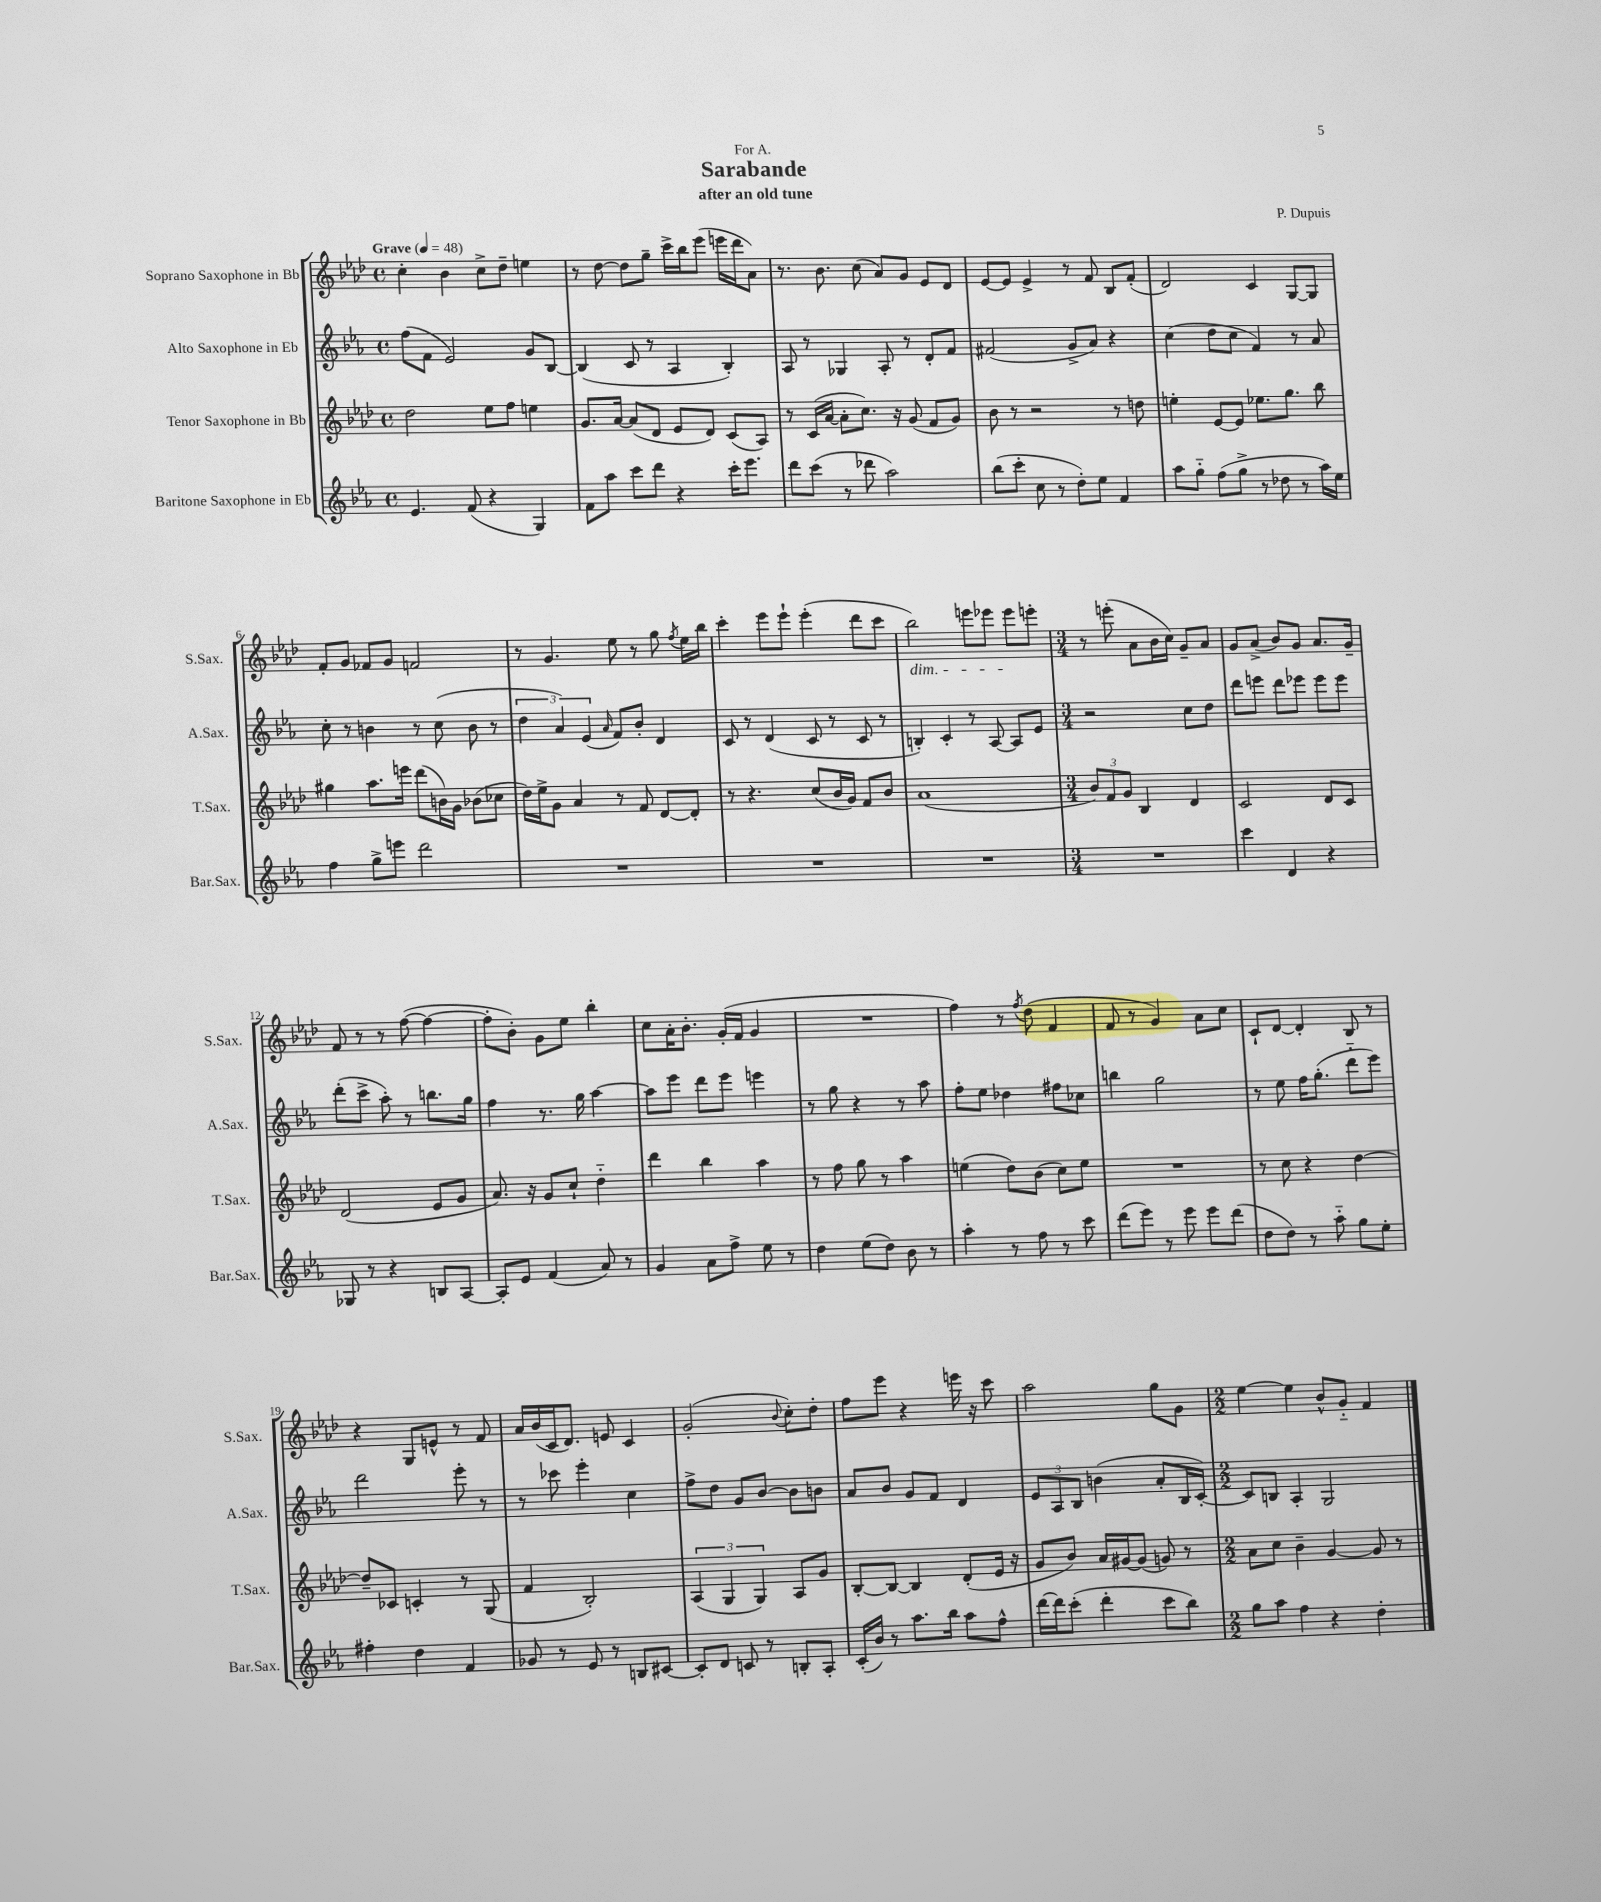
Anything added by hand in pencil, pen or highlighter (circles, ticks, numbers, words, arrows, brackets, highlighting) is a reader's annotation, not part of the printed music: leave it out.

**kern	**kern	**kern	**kern
*part4	*part3	*part2	*part1
*staff4	*staff3	*staff2	*staff1
*I"Baritone Saxophone in Eb	*I"Tenor Saxophone in Bb	*I"Alto Saxophone in Eb	*I"Soprano Saxophone in Bb
*I'Bar.Sax.	*I'T.Sax.	*I'A.Sax.	*I'S.Sax.
*clefG2	*clefG2	*clefG2	*clefG2
*k[b-e-a-]	*k[b-e-a-d-]	*k[b-e-a-]	*k[b-e-a-d-]
*M4/4	*M4/4	*M4/4	*M4/4
*met(c)	*met(c)	*met(c)	*met(c)
*MM48	*MM48	*MM48	*MM48
=1	=1	=1	=1
!	!	!	!LO:TX:a:B:t=Grave
4.e-/	2dd-\	(8ff\L	4cc'\
.	.	8f\J	.
.	.	2e-/)	4b-\
(8f/	.	.	.
4r	8ee-\L	.	8cc^\L
.	8ff\J	.	8dd-~\J
4G/)	4een\	8g/L	4een\
.	.	[8B-/J	.
=2	=2	=2	=2
8f\L	8.g/L	(4B-/]	8r
8aa-\J	.	.	[8dd-\
.	[16a-/Jk	.	.
8ccc\L	(8a-/L]	8c/	8dd-\L]
8ddd\J	8d-/J	8r	8gg~\J
4r	8e-/L	4A-/	16ccc^\LL
.	.	.	16bb-\J
.	8d-/J)	.	(8eee-\J
16ccc'\KL	(8c/L	4B-'/)	16eeen\LL
8.eee-\J	.	.	16ddd-\J
.	8A-/J)	.	8a-\J)
=3	=3	=3	=3
8ddd\L	8r	8A-/	8.r
(8ccc\J	(16c/LL	8r	.
.	[16a-/JJ	.	8.b-\
8r	8a-'\L]	4G-X/	.
8ddd-X\	8.cc\J)	.	(8cc\
2aa-\)	.	8A-'/	8a-/L)
.	16r	.	.
.	(8g/	8r	8g/J
.	8f/L	8d'/L	8e-/L
.	8g/J)	8f/J	8d-/J
=4	=4	=4	=4
(8bb-\L	8b-\	(2f#X/	[8e-/L
8ccc'\J	8r	.	8e-/J]
8cc\	2r	.	4e-^/
8r	.	.	.
8dd'\L)	.	8g^/L	8r
8ee-\J	.	8a-/J)	8f/
4f/	8r	4r	8B-/L
.	8ddn\	.	(8f'/J
=5	=5	=5	=5
8aa-\L	4een'\	(4cc\	2d-/)
8gg\J	.	.	.
(8ff\L	[8e-/L	8dd\L	.
8gg^\J	8e-/J]	8cc\J	.
8r	8.ee-X\L	4f/)	4c/
8dd-X\	.	.	.
.	8.gg\J	.	.
8r	.	8r	[8G/L
16aa-\LL)	8bb-\	8a-/	8G/J]
16ee-\JJ	.	.	.
!!LO:LB:g=z
=6	=6	=6	=6
4ff\	4gg#X\	8cc'\	8f'/L
.	.	8r	8g/J
8gg^\L	8.aa-\L	4bn\	8f-X/L
8eeen\J	.	.	8g/J
.	16eeen\Jk	.	.
2ddd\	(8ddd-\L	8r	2fn/
.	16bn\L)	(8cc\	.
.	16g\JJ	.	.
.	(8b-X\L	8b\	.
.	8cc-X\J	8r	.
=7	=7	=7	=7
1r	16dd-\LL)	6dd\	8r
.	16ee-^\J	.	.
.	8g\J	.	4.g/
.	.	6a-/)	.
.	4a-/	.	.
.	.	(6e-/	.
.	.	16qqa-/	.
.	8r	8f/L)	8ee-\
.	8f/	8b-'/J	8r
.	[8d-/L	4d/	8gg\
.	.	.	8qff/
.	8d-'/J]	.	16ee-\LL
.	.	.	16bb-\JJ
=8	=8	=8	=8
1r	8r	8c/	4ccc'\
.	4.r	8r	.
.	.	(4d/	8eee-\L
.	.	.	8eee-`\J
.	(8cc/L	8c/	(4eee-'\
.	16b-/L	8r	.
.	16g/JJ)	.	.
.	8f/L	8c/	8ddd-\L
.	8b-/J	8r	8ccc\J
=9	=9	=9	=9
!	!	!	!LO:TX:b:i:t=dim.
1r	(1a-	4Bn'/)	2bb-\)
.	.	4c'/	.
.	.	8r	8eeen\L
.	.	[8A-/	8eee-X\J
.	.	8A-/L]	8eee-\L
.	.	8e-/J	8eeen'\J
=10	=10	=10	=10
*M3/4	*M3/4	*M3/4	*M3/4
2.r	12b-/L)	2r	8r
.	12f/	.	.
.	.	.	(8eeen'\
.	12g/J	.	.
.	4B-/	.	8a-\L
.	.	.	16b-\L
.	.	.	16cc\JJ)
.	4d-/	8cc\L	8g~/L
.	.	8dd\J	8a-/J
=11	=11	=11	=11
4ccc\	2c/	8ddd\L	8g/L
.	.	8eeen\J	(8a-^/J
4d/	.	8ddd\L	8b-/L)
.	.	8eee-X\J	8g/J
4r	8d-/L	8eee-\L	8.a-/L
.	8c/J	8eee-\J	.
.	.	.	16g~/Jk
!!LO:LB:g=z
=12	=12	=12	=12
8G-X/	(2d-/	(8ddd'\L	8f/
8r	.	8ccc^\J	8r
4r	.	8aa-'\)	8r
.	.	8r	([8ff\
8Bn/L	8e-/L	8.bbn\L	4ff\_
[8A-/J	8g/J	.	.
.	.	16gg\Jk	.
=13	=13	=13	=13
8A-'/L]	8.a-/)	4ff\	8ff'\L]
8e-/J	.	.	8b-'\J)
.	16r	.	.
(4f/	8g/L	8.r	8g\L
.	8cc`/J	.	8ee-\J
.	.	16gg\	.
8a-/)	4dd-\	[4aa-\	4bb-'\
8r	.	.	.
=14	=14	=14	=14
4g/	4ddd-\	8aa-\L]	8cc\L
.	.	8eee-\J	16a-'\K
.	.	.	8.b-'\J
8a-\L	4bb-\	8ddd\L	.
8ff^\J	.	8eee-\J	(16g'/LL
.	.	.	16f/JJ
8ee-\	4aa-\	4eeen\	4g/
8r	.	.	.
=15	=15	=15	=15
4dd\	8r	8r	2.r
.	8ff\	8gg\	.
(8ee-\L	8gg\	4r	.
8dd\J)	8r	.	.
8b-\	4aa-\	8r	.
8r	.	8aa-\	.
=16	=16	=16	=16
4aa-'\	(4een\	8ff'\L	4ff\)
.	.	8ee-\J	.
8r	8dd-\L)	4dd-X\	8r
.	.	.	8qff/
8ff\	(8b-\J	.	(8dd-\
8r	8cc\L)	8ff#X\L	4f/
8ccc\	8ee\J	8cc-X\J	.
=17	=17	=17	=17
(8ddd\L	2.r	4bbn\	8f/
8eee-\J)	.	.	8r
8r	.	2gg\	4g/)
8eee-\	.	.	.
8eee-\L	.	.	8a-\L
(8ddd\J	.	.	8cc\J
=18	=18	=18	=18
8dd\L	8r	8r	8c`/L
8dd\J)	8cc\	8ee-\	[8d-/J
8r	4r	16ff\KL	4d-'/]
.	.	(8.gg'\J	.
8aa-\	.	.	.
8gg\L	[4dd-\	8ddd\L	8B-/
8ee-'\J	.	8eee-\J)	8r
!!LO:LB:g=z
=19	=19	=19	=19
4ff#X'\	8dd-~/L]	2ddd\	4r
.	8c-X/J	.	.
4dd\	4cn'/	.	8G/L
.	.	.	8en^^/J
4f/	8r	8eee-'\	8r
.	(8G/	8r	8f/
=20	=20	=20	=20
8g-X/	4f/	8r	16a-/LL
.	.	.	(16b-/
8r	.	8ccc-X\	16c/J
.	.	.	8.d-/J)
8e-/	2B-'/)	4eee-'\	.
8r	.	.	8en/
8Bn/L	.	4cc\	4c/
[8c#X/J	.	.	.
=21	=21	=21	=21
8c#'/L]	(6A-/	8ff^\L	(2g'/
8d/J	.	8dd\J	.
.	6G/	.	.
8cn/	.	8g/L	.
.	6G/)	.	.
8r	.	[8b-/J	.
.	.	.	8qqb-/
8Bn'/L	8A-/L	8b-\L]	8cc'\L)
8A-'/J	8g/J	8bn\J	8dd-'\J
=22	=22	=22	=22
(16c'/LL	[8B-'/L	8a-/L	8ff\L
16b-/JJ)	.	.	.
8r	8B-/J_	8b-/J	8eee-\J
8.aa-\L	4B-/]	8g/L	4r
.	.	8f/J	.
16bb-\Jk	.	.	.
8aa-\L	(8d-'/L	4d/	16eeen\
.	.	.	16r
8ff^^\J	16e-/Jk	.	8ccc\
.	16r	.	.
=23	=23	=23	=23
[16ddd\LL	8g/L	12e-/L	2aa-\
16ddd\J]	.	.	.
.	.	12A-/	.
(8ccc'\J	8b-/J)	.	.
.	.	12B-/J	.
4ddd'\	16a-/LL	(4bn\	.
.	[16g#X/J	.	.
.	(8g#/J]	.	.
8ccc\L	8gn/)	8a-'/L	8gg\L
8bb-\J)	8r	16B-/L	8g\J
.	.	[16c'/JJ)	.
=24	=24	=24	=24
*M2/2	*M2/2	*M2/2	*M2/2
8gg\L	8a-\L	8c/L]	[4ee-\
8aa-\J	8cc\J	8Bn/J	.
4ff\	4b-~\	4A-'/	4ee-\]
4r	[4g/	2G/	8b-^^/L
.	.	.	8g/J
4dd'\	8g/]	.	4f/
.	8r	.	.
==	==	==	==
*-	*-	*-	*-
